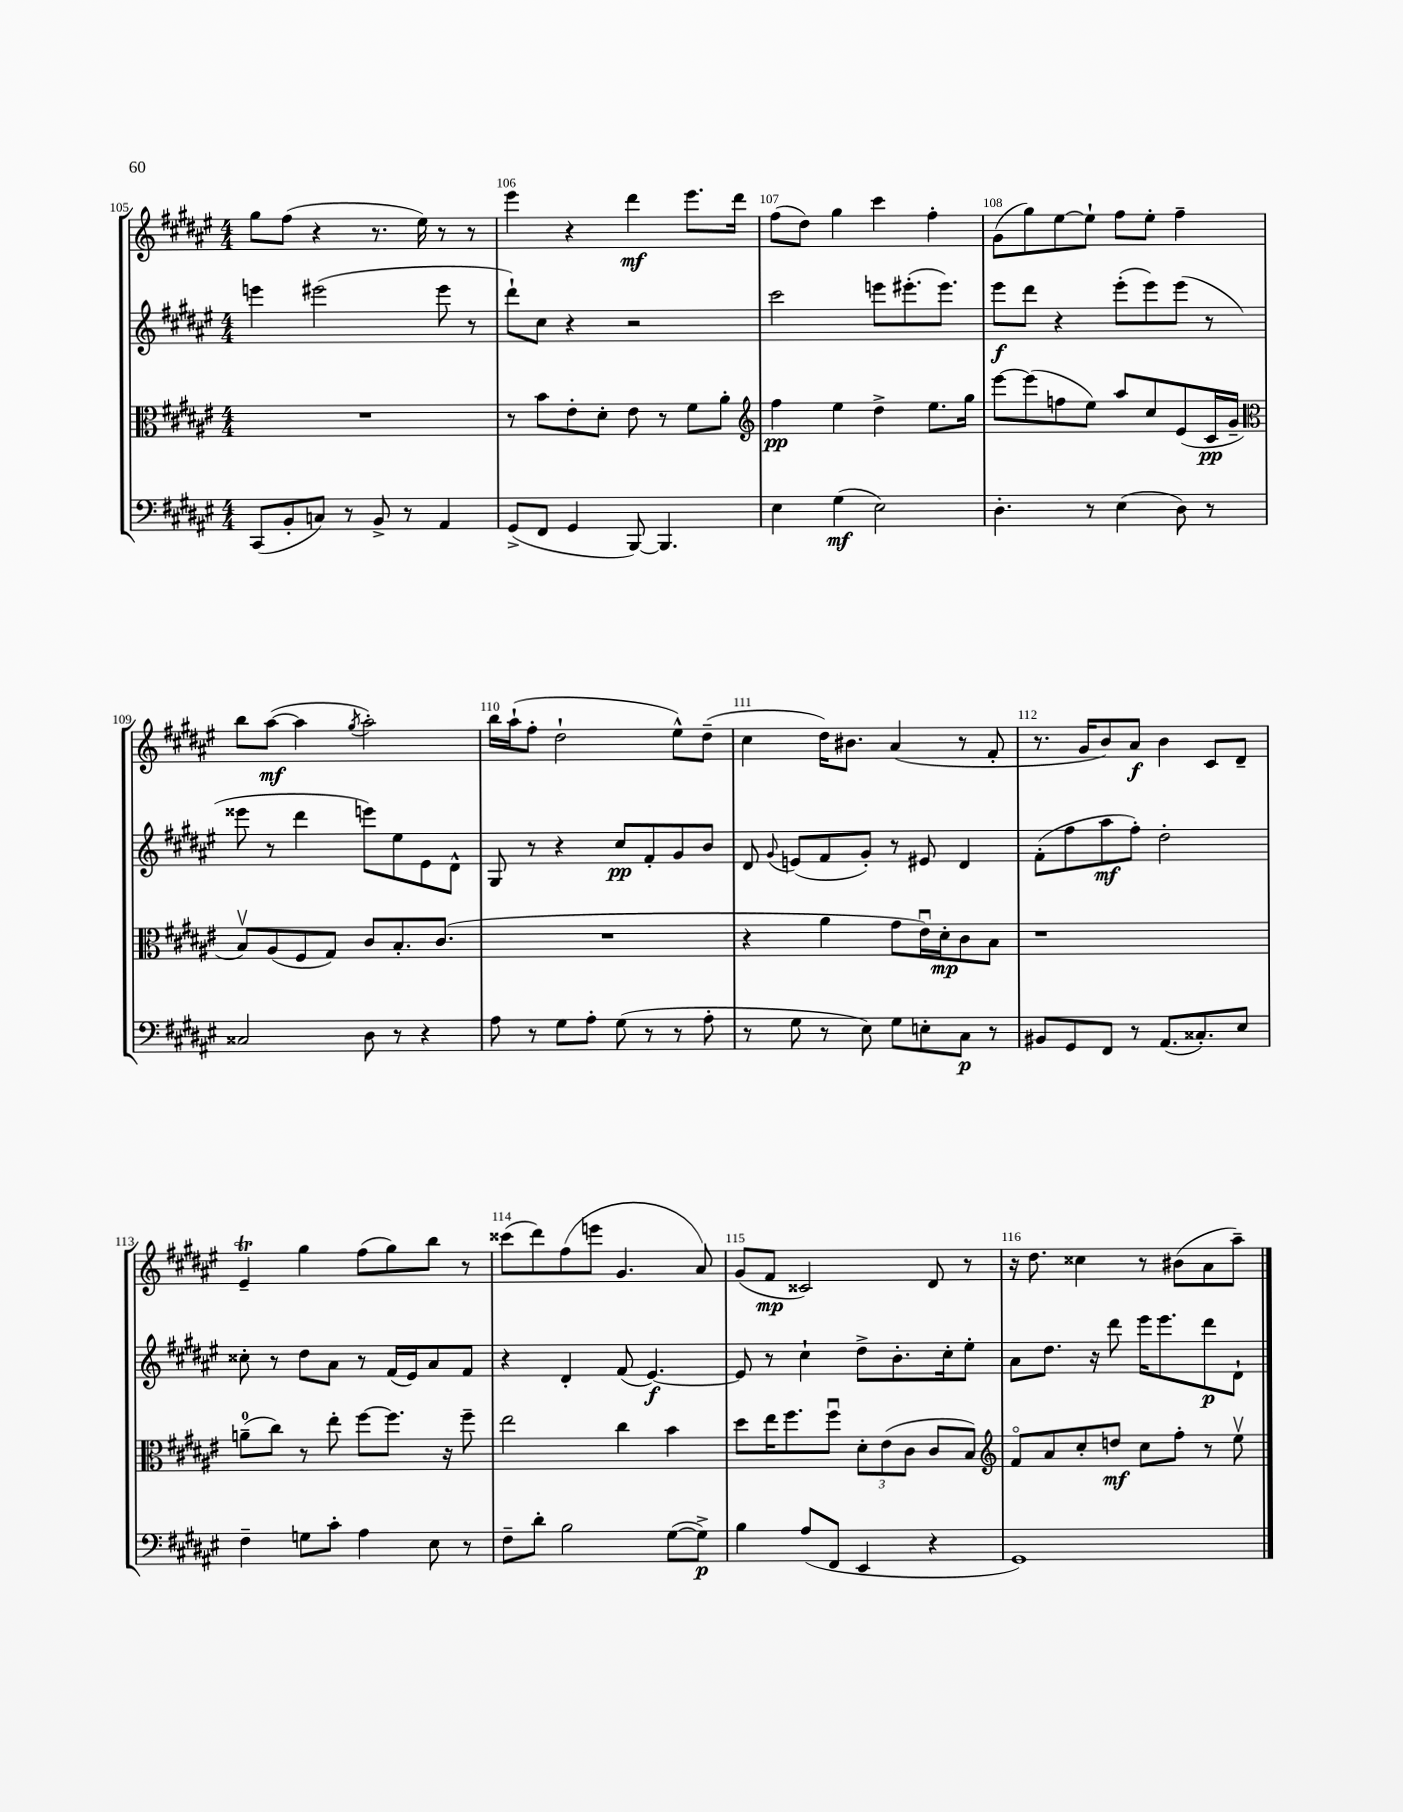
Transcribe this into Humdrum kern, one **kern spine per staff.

**kern	**kern	**kern	**kern
*staff4	*staff3	*staff2	*staff1
*clefF4	*clefC3	*clefG2	*clefG2
*k[f#c#g#d#a#e#]	*k[f#c#g#d#a#e#]	*k[f#c#g#d#a#e#]	*k[f#c#g#d#a#e#]
*M4/4	*M4/4	*M4/4	*M4/4
(8CC#	1r	4eee	8gg#
8BB'	.	.	(8ff#
8C)	.	(2eee#	4r
8r	.	.	.
8BB^	.	.	8.r
8r	.	.	.
.	.	.	16ee#)
4AA#	.	8eee#	8r
.	.	8r	8r
=	=	=	=
(8GG#^	8r	8ddd#`)	4eee#
8FF#	8b	8cc#	.
4GG#	8e#'	4r	4r
.	8d#'	.	.
[8BBB)	8e#	2r	4ddd#
4.BBB]	8r	.	.
.	8f#	.	8.eee#
.	8a#'	.	.
.	.	.	16ddd#
=	=	=	=
*	*clefG2	*	*
4E#	4ff#	2ccc#	(8ff#
.	.	.	8dd#)
(4G#	4ee#	.	4gg#
2E#)	4dd#^	8eee	4ccc#
.	.	(8.eee#'	.
.	8.ee#	.	4ff#'
.	.	8.eee#)	.
.	16gg#	.	.
=	=	=	=
4.D#'	[8eee#	8eee#	(8g#
.	(8eee#]	8ddd#	8gg#)
.	8ff	4r	[8ee#
8r	8ee#)	.	8ee#`]
(4E#	8aa#	(8eee#'	8ff#
.	8cc#	8eee#)	8ee#'
8D#)	(8e#	(8eee#	4ff#~
8r	16c#	8r	.
.	16g#~	.	.
=	=	=	=
*	*clefC3	*	*
2C##	8Bv)	8eee##	8bb
.	(8A#	8r	([8aa#
.	8F#	4ddd#	4aa#]
.	8G#)	.	.
.	.	.	8qgg#
8D#	8c#	8eee)	2aa#')
8r	8.B'	8ee#	.
4r	.	8e#	.
.	(8.c#	.	.
.	.	8d#^^	.
=	=	=	=
8A#	1r	8G#	16bb
.	.	.	(16aa#`
8r	.	8r	8ff#'
8G#	.	4r	2dd#`
8A#'	.	.	.
(8G#	.	8cc#	.
8r	.	8f#'	.
8r	.	8g#	8ee#^^)
8A#'	.	8b	(8dd#~
=	=	=	=
8r	4r	8d#	4cc#
.	.	8qqg#	.
8G#	.	(8e	.
8r	4a#	8f#	16dd#)
.	.	.	8.b#
8E#)	.	8g#')	.
8G#	8g#	8r	(4a#
8E'	16e#u)	8e#	.
.	16d#'	.	.
8C#	8c#	4d#	8r
8r	8B	.	8f#'
=	=	=	=
8BB#	1r	(8f#'	8.r
8GG#	.	8ff#	.
.	.	.	16g#
8FF#	.	8aa#	8b)
8r	.	8ff#')	8a#
(8.AA#	.	2dd#'	4b
8.C##')	.	.	.
.	.	.	8c#
8E#	.	.	8d#~
=	=	=	=
4F#~	(8a~	8cc##'	4e#~
.	8cc#)	8r	.
8G	8r	8dd#	4gg#
8c#'	8ee#'	8a#	.
4A#	[8ff#	8r	(8ff#
.	8.ff#]	(16f#	8gg#)
.	.	16e#)	.
8E#	.	8a#	8bb
.	16r	.	.
8r	8ff#~	8f#	8r
=	=	=	=
8F#~	2ee#	4r	(8ccc##
8d#'	.	.	8ddd#)
2B	.	4d#'	(8ff#
.	.	.	8eee
.	4cc#	(8f#	4.g#
.	.	[4.e#)	.
([8G#	4b	.	.
8G#^])	.	.	8a#)
=	=	=	=
4B	8dd#	8e#]	(8g#
.	16ee#	8r	8f#
.	8.ff#	.	.
(8A#	.	4cc#`	2c##)
8FF#	8ff#u	.	.
4EE#	12d#'	8dd#^	.
.	(12e#	.	.
.	.	8.b'	.
.	12c#	.	.
4r	8c#	.	8d#
.	.	16cc#'	.
.	8B)	8ee#'	8r
=	=	=	=
*	*clefG2	*	*
1GG#)	8f#o	8a#	16r
.	.	.	8.dd#
.	8a#	8.dd#	.
.	8cc#'	.	4cc##
.	.	16r	.
.	8dd	8ddd#	.
.	8cc#	16eee#	8r
.	.	8.eee#	.
.	8ff#'	.	(8b#
.	8r	8ddd#	8a#
.	8ee#v	8d#`	8aa#~)
==	==	==	==
*-	*-	*-	*-
